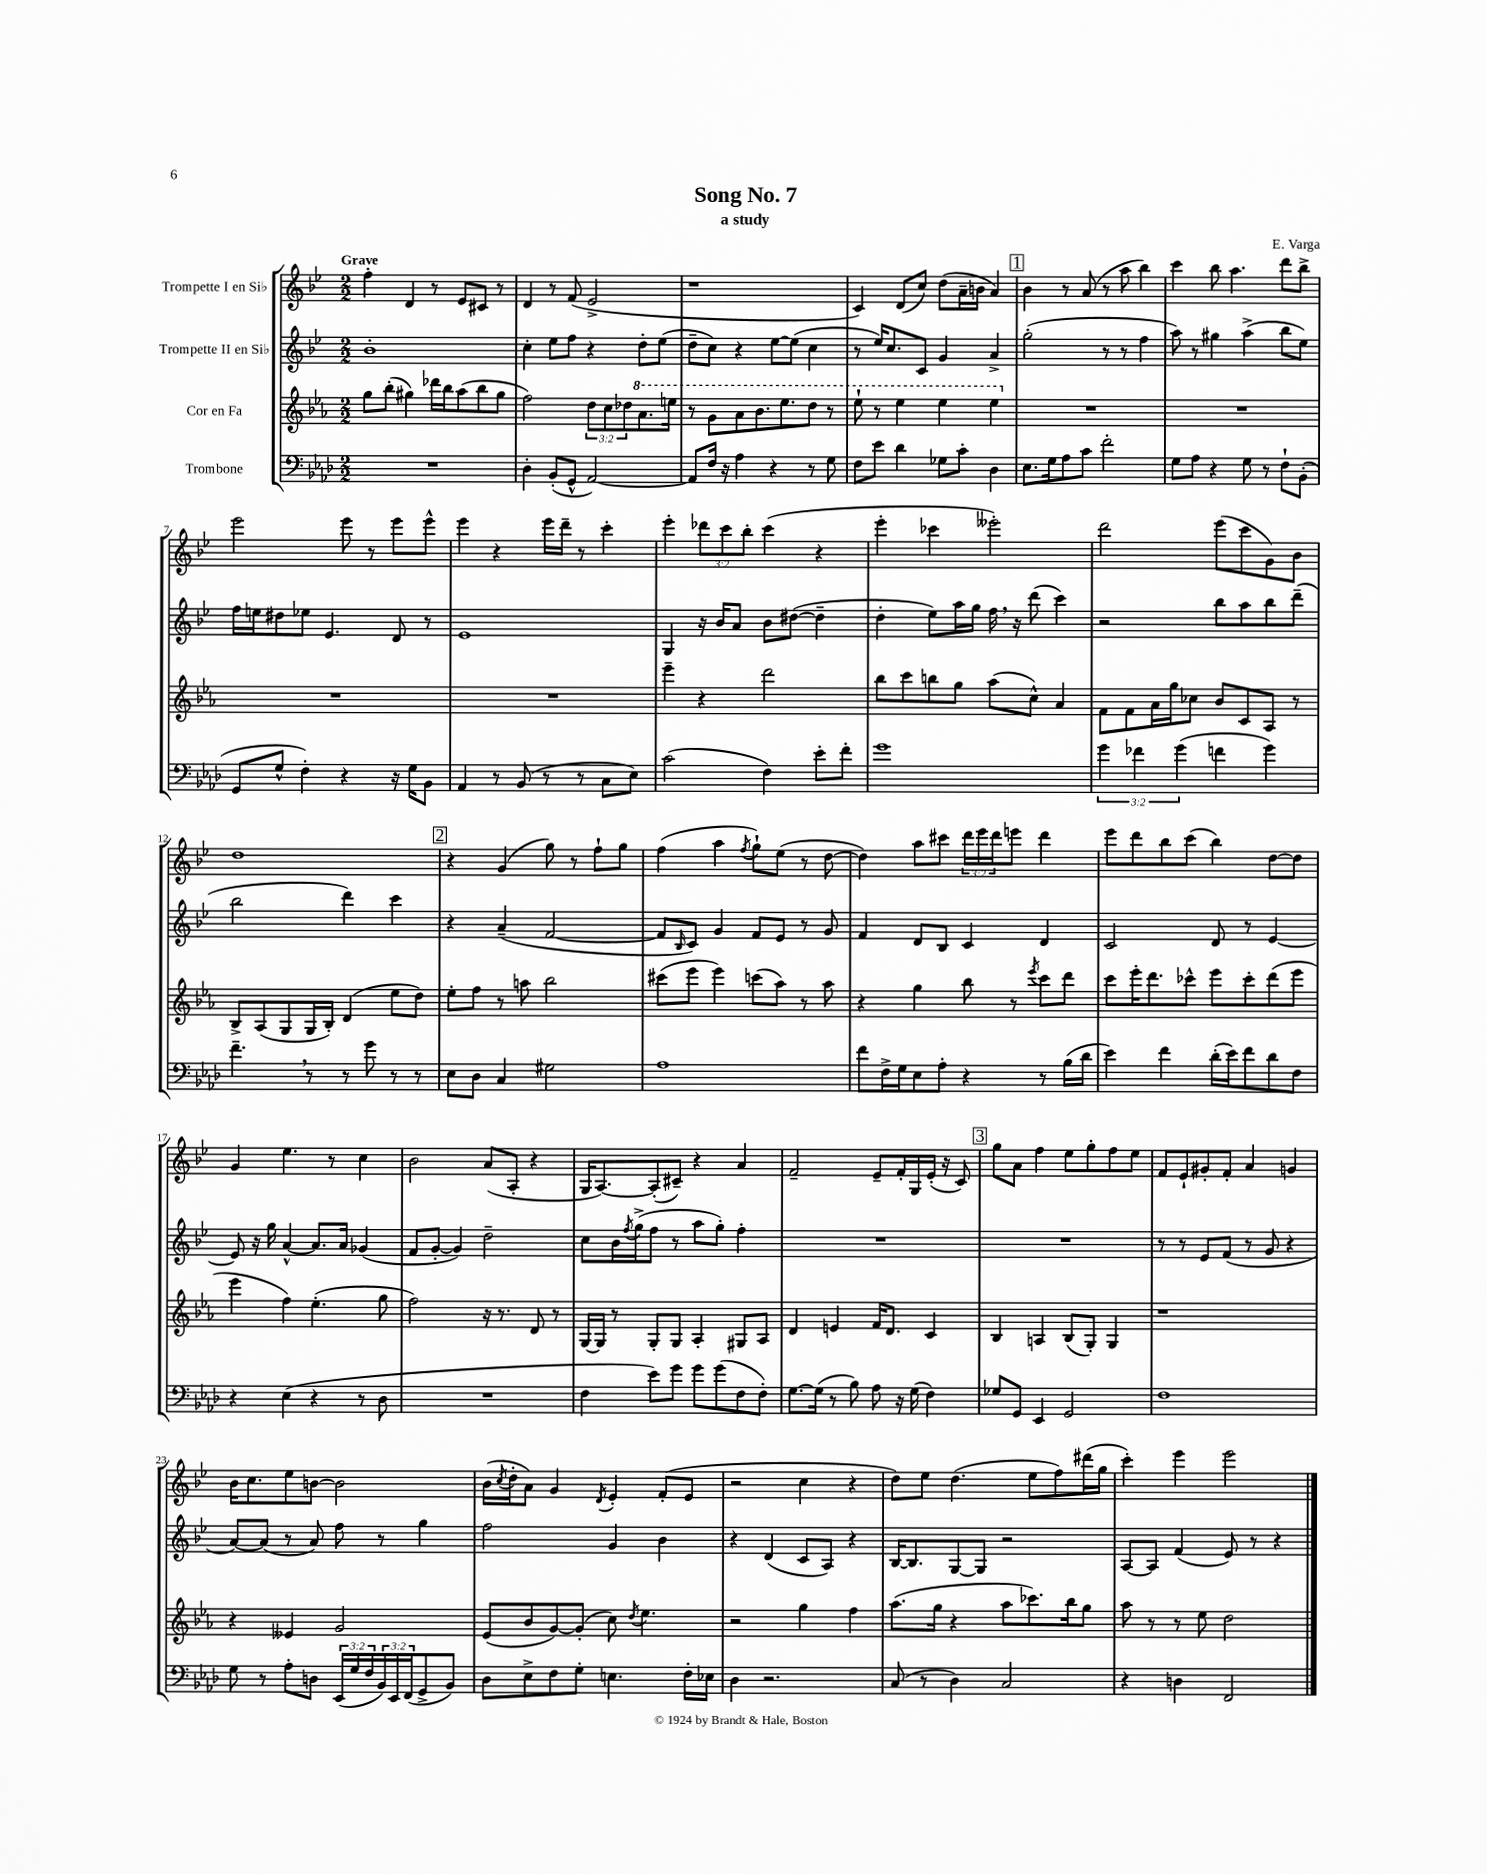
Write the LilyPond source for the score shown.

\header { title = "Song No. 7" composer = "E. Varga" subtitle = "a study" }
<<
\new StaffGroup <<
\new Staff = "s0" \with { instrumentName = "Trompette I en Sib" } {
    \clef treble \key bes \major \numericTimeSignature \time 2/2 \override Staff.TupletNumber.text = #tuplet-number::calc-fraction-text \tempo "Grave"
    f''4-. d'4 r8 ees'8 cis'8 r8 |
    d'4 r8 f'8( ees'2-> |
    r1 |
    c'4) d'8( c''8) d''8( a'16-- b'16 a'4) |
    \mark \markup { \box "1" } bes'4 r8 a'8( r8 a''8 bes''4) |
    c'''4 bes''8 a''4. d'''8 bes''8-> |
    ees'''2 ees'''8 r8 ees'''8 ees'''8-^ |
    ees'''4 r4 ees'''16 d'''16-- r8 c'''4-. |
    ees'''4-. \tuplet 3/2 { des'''8 c'''8 bes''8-. } c'''4( r4 |
    ees'''4-. ces'''4 eeses'''2-.) |
    d'''2 ees'''8( c'''8 g'8) bes'8 |
    d''1 |
    \mark \markup { \box "2" } r4 g'4( g''8) r8 f''8-! g''8 |
    f''4( a''4 \acciaccatura { f''8 } g''8-!) ees''8( r8 d''8~ |
    d''4) a''8 cis'''8 \tuplet 3/2 { d'''16 ees'''16 d'''16 } e'''8 d'''4 |
    ees'''8 d'''8 bes''8 c'''8( bes''4) d''8~ d''8 |
    g'4 ees''4. r8 c''4 |
    bes'2 a'8( a8-. r4 |
    g16 a8.~) a8-.( cis'8--) r4 a'4 |
    f'2-- ees'8-- f'16-. g16 ees'16-.( r16 c'8) |
    \mark \markup { \box "3" } g''8 a'8 f''4 ees''8 g''8-. f''8 ees''8 |
    f'8 ees'8-! gis'8-. f'8-. a'4 g'4 |
    bes'16 c''8. ees''8 b'8~ b'2 |
    bes'16( \acciaccatura { c''8 } d''16-. a'8) g'4 \acciaccatura { d'8 } ees'4-. f'8-.( ees'8 |
    r2 c''4 r4 |
    d''8) ees''8 d''4.( ees''8 f''8) dis'''16( g''16 |
    c'''4-.) ees'''4 ees'''2 \bar "|." |
}
\new Staff = "s1" \with { instrumentName = "Trompette II en Sib" } {
    \clef treble \key bes \major \numericTimeSignature \time 2/2
    bes'1-. |
    c''4-. ees''8 f''8 r4 d''8-. ees''8( |
    d''8-- c''8) r4 ees''8~ ees''8( c''4 |
    r8 ees''16) c''8. c'8 g'4 a'4-> |
    \mark \markup { \box "1" } g''2-.( r8 r8 f''4 |
    a''8) r8 gis''4 a''4->( bes''8 ees''8) |
    f''16 e''16 dis''8 ees''8 ees'4. d'8 r8 |
    ees'1 |
    g4 r16 bes'16 a'8 bes'8 dis''8~( dis''4-- |
    d''4-. ees''8) a''16 g''16 f''16 \breathe r16 d'''8( c'''4) |
    r2 bes''8 a''8 bes''8 d'''8--( |
    bes''2 d'''4) c'''4 |
    \mark \markup { \box "2" } r4 a'4--( f'2~ |
    f'8 \grace { bes16 } c'8) g'4 f'8 ees'8 r8 g'8 |
    f'4 d'8 bes8 c'4 d'4 |
    c'2 d'8 r8 ees'4~ |
    ees'8 r16 g''16 a'4~-^ a'8. a'16 ges'4( |
    f'8 g'8~-. g'4) d''2-- |
    c''8 bes'16 \acciaccatura { f''8 } g''16->( f''8 r8 a''8 g''8-.) f''4-. |
    R1 |
    \mark \markup { \box "3" } R1 |
    r8 r8 ees'8 f'8( r8 g'8 r4 |
    a'8~) a'8( r8 a'8) f''8 r8 g''4 |
    f''2 g'4 bes'4 |
    r4 d'4( c'8 a8) r4 |
    bes16~ bes8. g8~ g8 r2 |
    a8~ a8 f'4( ees'8) r8 r4 \bar "|." |
}
\new Staff = "s2" \with { instrumentName = "Cor en Fa" } {
    \clef treble \key ees \major \numericTimeSignature \time 2/2 \override Staff.TupletNumber.text = #tuplet-number::calc-fraction-text
    g''8 bes''8-.( gis''4) des'''16 bes''16 aes''8( bes''8 gis''8 |
    f''2) \tuplet 3/2 { d''8 c''8 des''8 } \ottava #1 aes''8. e'''16 |
    r8 g''8 aes''8 bes''8. ees'''8. d'''8 r8 |
    ees'''8-! r8 ees'''4 ees'''4 ees'''4 \ottava #0 |
    \mark \markup { \box "1" } R1 |
    R1 |
    R1 |
    R1 |
    ees'''4-- r4 d'''2 |
    bes''8 c'''8 b''8 g''8 aes''8( c''8-^) aes'4 |
    f'8 f'8 aes'16 g''16 ces''8 bes'8 c'8 aes8 r8 |
    bes8-> aes8( g8 g16 bes16-.) d'4( ees''8 d''8) |
    \mark \markup { \box "2" } ees''8-. f''8 r8 a''8 bes''2 |
    cis'''8( ees'''8 ees'''4) c'''8( aes''8) r8 aes''8 |
    r4 g''4 bes''8 r8 \acciaccatura { ees'''8 } c'''8 d'''8 |
    c'''8 ees'''16-. d'''8. ces'''8-^ ees'''8 ces'''8-. d'''8( ees'''8 |
    ees'''4 f''4) ees''4.-.( g''8 |
    f''2) r16 r8. d'8 r8 |
    g16~ g16 r8 g8-. g8 aes4-. gis8 aes8 |
    d'4 e'4 f'16 d'8. c'4 |
    \mark \markup { \box "3" } bes4 a4 bes8( g8-.) g4 |
    r1 |
    r4 eeses'4 g'2 |
    ees'8( bes'8 g'8~) g'8-.( c''8) \acciaccatura { d''8 } ees''4. |
    r2 g''4 f''4 |
    aes''8.( g''16 r4 aes''8 ces'''8.) bes''16 g''8 |
    aes''8 r8 r8 ees''8 d''2 \bar "|." |
}
\new Staff = "s3" \with { instrumentName = "Trombone" } {
    \clef bass \key aes \major \numericTimeSignature \time 2/2 \override Staff.TupletNumber.text = #tuplet-number::calc-fraction-text
    R1 |
    des4-. bes,8-.( g,8-^ aes,2~) |
    aes,8 f16 r16 aes4 r4 r8 g8 |
    f8 ees'8 des'4 ges8 c'8-. des4 |
    \mark \markup { \box "1" } ees8. g16 aes8 c'8 f'2-. |
    g8 aes8 r4 g8 r8 f8-! bes,8-.( |
    g,8 g8-^ f4-.) r4 r16 g16 bes,8 |
    aes,4 r8 bes,8( r8 r8 c8 ees8) |
    c'2( f4) ees'8-. f'8-. |
    g'1 |
    \tuplet 3/2 { g'4 fes'4 g'4( } f'4 g'4) |
    f'4.-- \breathe r8 r8 g'8 r8 r8 |
    \mark \markup { \box "2" } ees8 des8 c4 gis2 |
    aes1 |
    f'8 f16-> g16 ees8 aes8-. r4 r8 bes16( des'16 |
    ees'4) f'4 des'16-.( ees'16) f'8 des'8 f8 |
    r4 ees4( r4 r8 des8 |
    R1 |
    f4 ees'8) g'8 g'8 g'8( f8 f8-.) |
    g8.~ g16( r8 bes8) aes8 r16 g16( f4) |
    \mark \markup { \box "3" } ges8 g,8 ees,4 g,2 |
    f1 |
    g8 r8 aes8-. d8 \tuplet 3/2 { ees,16( g16 f16 } \tuplet 3/2 { bes,16) ees,16 f,16( } g,8-> bes,8) |
    des8 ees8-> f8 g8-. e4. f16-. ees16 |
    des4 r2. |
    c8( r8 des4) c2 |
    r4 d4 f,2 \bar "|." |
}
>>
>>
